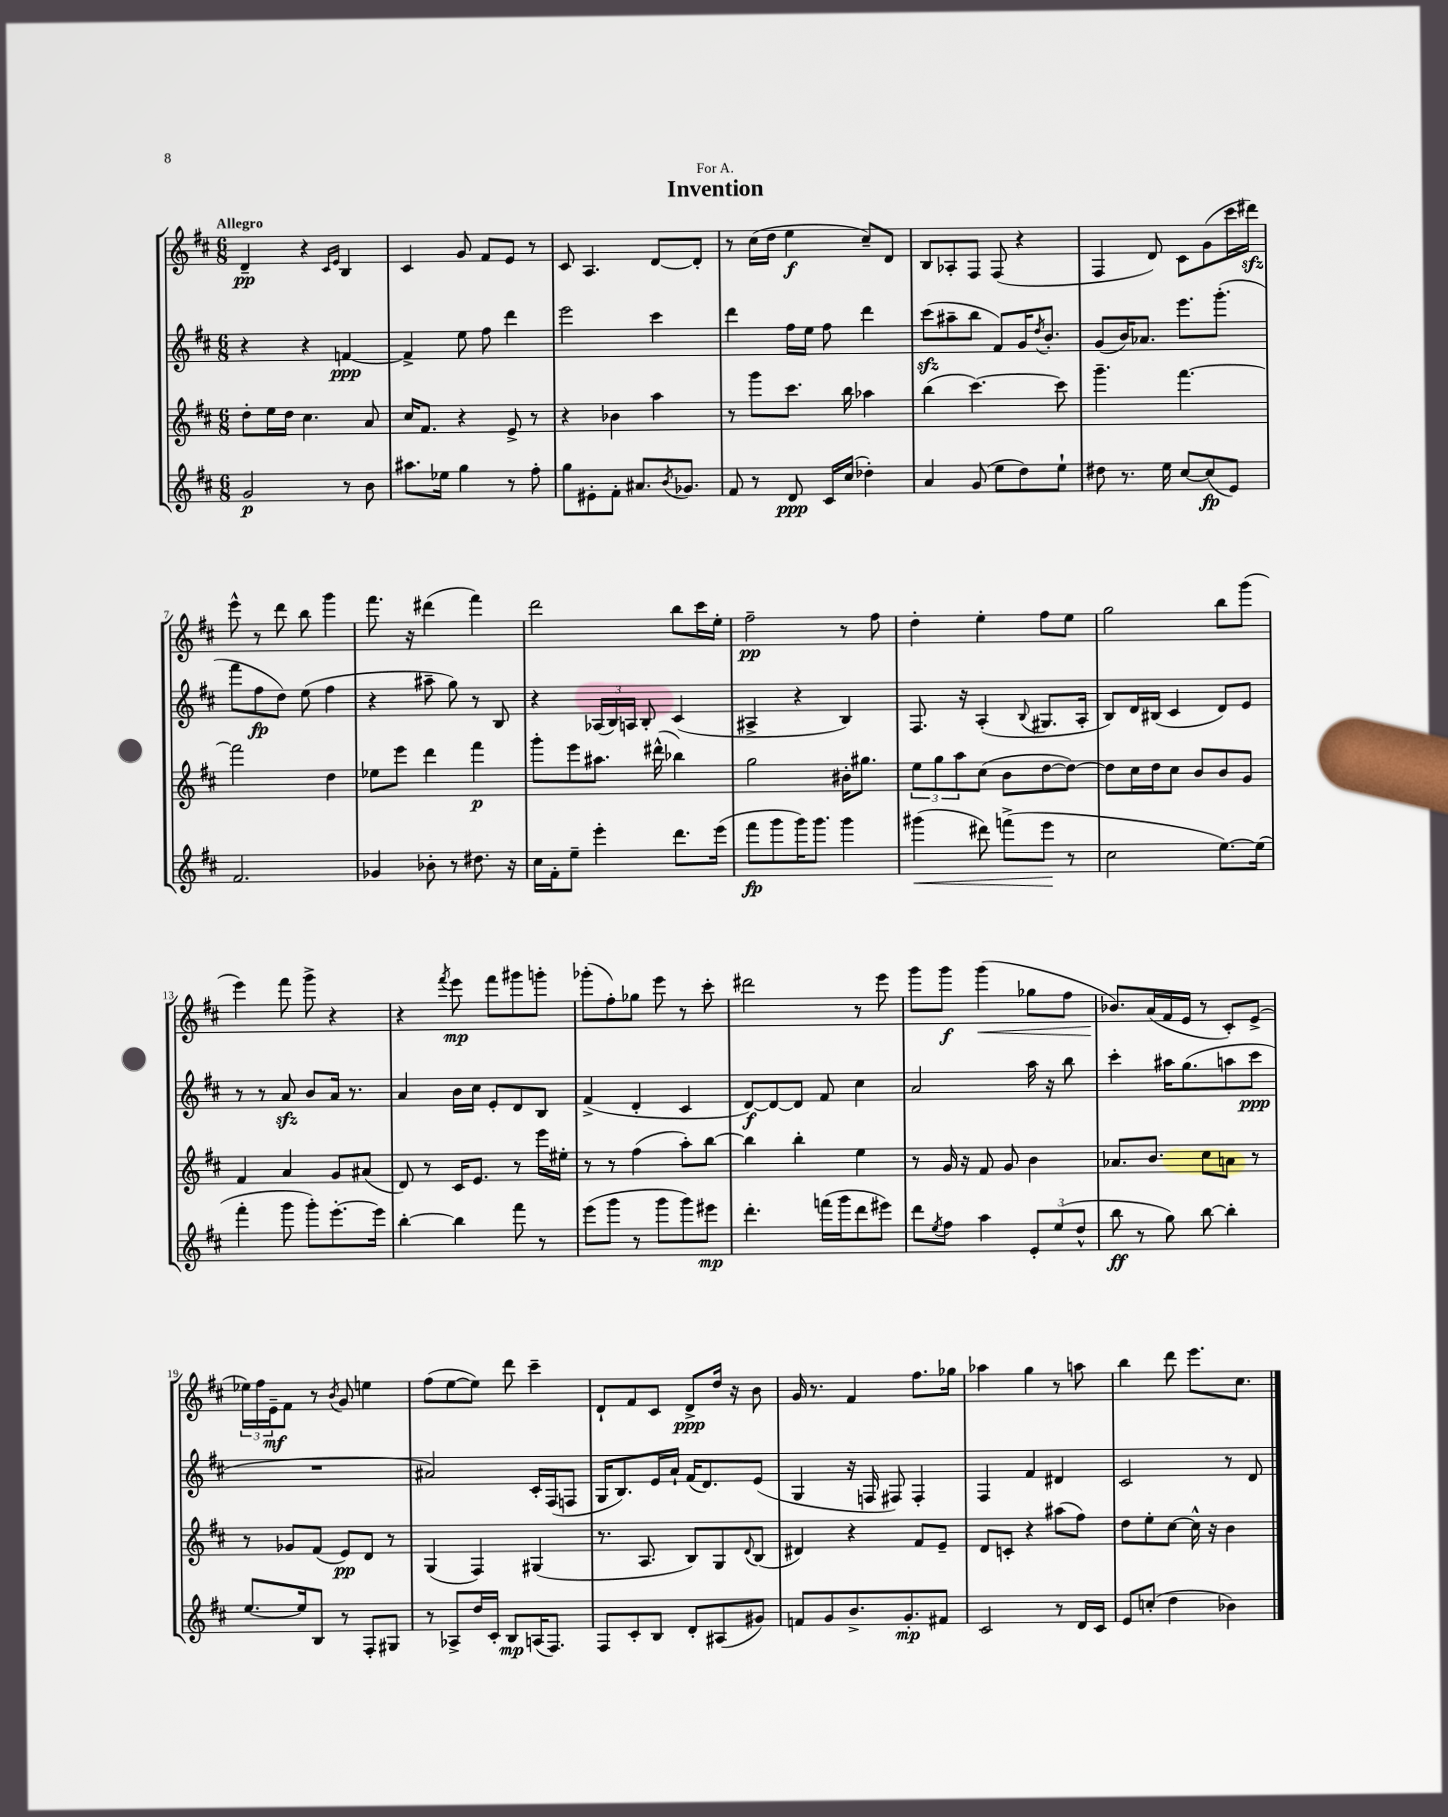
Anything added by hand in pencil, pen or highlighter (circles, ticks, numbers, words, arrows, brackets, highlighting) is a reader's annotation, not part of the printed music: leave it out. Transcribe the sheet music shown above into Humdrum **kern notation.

**kern	**dynam	**kern	**dynam	**kern	**dynam	**kern	**dynam
*part4	*part4	*part3	*part3	*part2	*part2	*part1	*part1
*staff4	*staff4	*staff3	*staff3	*staff2	*staff2	*staff1	*staff1
*clefG2	*	*clefG2	*	*clefG2	*	*clefG2	*
*k[f#c#]	*	*k[f#c#]	*	*k[f#c#]	*	*k[f#c#]	*
*M6/8	*	*M6/8	*	*M6/8	*	*M6/8	*
=1	=1	=1	=1	=1	=1	=1	=1
!	!	!	!	!	!	!LO:TX:a:B:t=Allegro	!
2g/	p	8dd'\L	.	4r	.	4d~/	pp
.	.	16ee\L	.	.	.	.	.
.	.	16dd\JJ	.	.	.	.	.
.	.	4.cc#\	.	4r	.	4r	.
.	.	.	.	.	.	16qqc#/LL	.
.	.	.	.	.	.	16qqe/JJ	.
8r	.	.	.	[4fn/	ppp	4B/	.
8b\	.	8a/	.	.	.	.	.
=2	=2	=2	=2	=2	=2	=2	=2
8.aa#X\L	.	16cc#/KL	.	4f^/]	.	4c#/	.
.	.	8.f#/J	.	.	.	.	.
16ee-X\Jk	.	.	.	.	.	.	.
4gg\	.	4r	.	8ee\	.	8g/	.
.	.	.	.	8ff#\	.	8f#/L	.
8r	.	8e^/	.	4ddd\	.	8e/J	.
8ff#'\	.	8r	.	.	.	8r	.
=3	=3	=3	=3	=3	=3	=3	=3
8gg\L	.	4r	.	2eee\	.	8c#/	.
8e#X'\	.	.	.	.	.	4.A/	.
8f#'\J	.	4b-X\	.	.	.	.	.
8.a#X/L	.	.	.	.	.	.	.
.	.	4aa\	.	4ccc#\	.	[8d/L	.
8qb/	.	.	.	.	.	.	.
8.g-X/J	.	.	.	.	.	.	.
.	.	.	.	.	.	8d'/J]	.
=4	=4	=4	=4	=4	=4	=4	=4
8f#/	.	8r	.	4ddd\	.	8r	.
8r	.	8ggg\L	.	.	.	(16cc#\LL	.
.	.	.	.	.	.	16dd\JJ	.
8d/	ppp	8.ccc#\J	.	16ff#\LL	.	4ee\	f
.	.	.	.	16ee\JJ	.	.	.
16c#/LL	.	.	.	8ff#\	.	.	.
(16cc#/JJ	.	16bb\	.	.	.	.	.
4dd-X'\)	.	4aa-X\	.	4ddd\	.	8cc#~/L)	.
.	.	.	.	.	.	8d/J	.
=5	=5	=5	=5	=5	=5	=5	=5
4a/	.	(4bb\	.	(8ccc#zz\L	.	8B/L	.
.	.	.	.	8aa#X~\	.	8A-X'/	.
(8g/	.	[4.ccc#\)	.	8bb\J	.	8F#/J	.
8ee\L	.	.	.	8f#/L)	.	(8F#/	.
8dd\)	.	.	.	16g/K	.	4r	.
.	.	.	.	8qdd/	.	.	.
.	.	.	.	8.b'/J	.	.	.
8ee`\J	.	8ccc#\]	.	.	.	.	.
=6	=6	=6	=6	=6	=6	=6	=6
8dd#X\	.	4.ggg~\	.	(8g/L	.	4F#/	.
8.r	.	.	.	16b/K)	.	.	.
.	.	.	.	8.a-X/J	.	.	.
.	.	.	.	.	.	8d/)	.
16ee\	.	.	.	.	.	.	.
[8cc#/L	.	[4.fff#\	.	8.eee\L	.	8c#\L	.
(8cc#/]	fp	.	.	.	.	(8g\	.
.	.	.	.	(8.ggg'\J	.	.	.
8e/J)	.	.	.	.	.	16ccc#\L	.
.	.	.	.	.	.	16ddd#Xzz\JJ)	.
!!LO:LB:g=z
=7	=7	=7	=7	=7	=7	=7	=7
2.f#/	.	2fff#\]	.	8fff#\L	.	8eee^^\	.
.	.	.	.	8ff#\	fp	8r	.
.	.	.	.	8dd\J)	.	8ddd\	.
.	.	.	.	(8ee\	.	8bb\	.
.	.	4dd\	.	4ff#\	.	4ggg\	.
=8	=8	=8	=8	=8	=8	=8	=8
4g-X/	.	8ee-X\L	.	4r	.	8.fff#\	.
.	.	8eee\J	.	.	.	.	.
.	.	.	.	.	.	16r	.
8b-X'\	.	4ddd\	.	8aa#X~\	.	(4ddd#X\	.
8r	.	.	.	8gg\)	.	.	.
8.dd#X\	.	4fff#\	p	8r	.	4fff#\)	.
.	.	.	.	8B/	.	.	.
16r	.	.	.	.	.	.	.
=9	=9	=9	=9	=9	=9	=9	=9
16cc#\LL	.	8ggg'\L	.	4r	.	2ddd\	.
16f#'\J	.	.	.	.	.	.	.
8ee~\J	.	8eee\	.	.	.	.	.
4eee'\	.	8.aa#X\J	.	(24A-X/LL	.	.	.
.	.	.	.	24B/)	.	.	.
.	.	.	.	24An/JJ	.	.	.
.	.	.	.	8B'/	.	.	.
.	.	(16ddd#X^^\	.	.	.	.	.
8.ddd\L	.	4bb-X\)	.	(4c#/	.	8bb\L	.
.	.	.	.	.	.	16ccc#\L	.
(16eee\Jk	.	.	.	.	.	16ee'\JJ	.
=10	=10	=10	=10	=10	=10	=10	=10
8fff#\L	fp	2gg\	.	4A#X^/	.	2ff#~\	pp
8ggg\	.	.	.	.	.	.	.
16ggg\K)	.	.	.	4r	.	.	.
8.ggg\J	.	.	.	.	.	.	.
4ggg\	.	16b#X'\KL	.	4B/)	.	8r	.
.	.	8.gg#X\J	.	.	.	.	.
.	.	.	.	.	.	8ff#\	.
=11	=11	=11	=11	=11	=11	=11	=11
!	!LO:HP:b	!	!	!	!	!	!
(4ggg#X\	<	12ee\L	.	8.F#/	.	4dd'\	.
.	.	12gg\	.	.	.	.	.
.	.	12aa\	.	.	.	.	.
.	.	.	.	16r	.	.	.
8ddd#X\)	.	(8cc#\J	.	(4A'/	.	4ee'\	.
(8fffn^\L	.	8b\L	.	.	.	.	.
.	.	.	.	8qqB/	.	.	.
8eee\J	.	[8dd\	.	8.G#X/L	.	8ff#\L	.
8r	[	8dd\J_)	.	.	.	8ee\J	.
.	.	.	.	16A'/Jk	.	.	.
=12	=12	=12	=12	=12	=12	=12	=12
2cc#\	.	8dd\L]	.	8B/L)	.	2gg\	.
.	.	16cc#\L	.	16d/L	.	.	.
.	.	16dd\J	.	(16B#X/JJ	.	.	.
.	.	8cc#\J	.	4c#/	.	.	.
.	.	8b/L	.	.	.	.	.
[8.ee\L)	.	8b/	.	8d/L)	.	8bb\L	.
.	.	8g/J	.	8e/J	.	(8ggg\J	.
(16ee\Jk]	.	.	.	.	.	.	.
!!LO:LB:g=z
=13	=13	=13	=13	=13	=13	=13	=13
4fff#'\	.	4f#/	.	8r	.	4eee\)	.
.	.	.	.	8r	.	.	.
8ggg\	.	4a/	.	8azz/	.	8fff#\	.
8ggg'\L)	.	.	.	8b/L	.	8ggg^\	.
[8.eee'\	.	8g/L	.	16a/Jk	.	4r	.
.	.	.	.	8.r	.	.	.
.	.	(8a#X/J	.	.	.	.	.
16eee\Jk]	.	.	.	.	.	.	.
=14	=14	=14	=14	=14	=14	=14	=14
[4bb'\	.	8d/)	.	4a/	.	4r	.
.	.	8r	.	.	.	.	.
.	.	.	.	.	.	8qfff#/	.
4bb\]	.	16c#/KL	.	16b\LL	.	8eee\	mp
.	.	8.e/J	.	16cc#\JJ	.	.	.
.	.	.	.	8e'/L	.	8fff#\L	.
8fff#\	.	8r	.	8d/	.	8ggg#X\	.
8r	.	16eee\LL	.	8B/J	.	8gggn'\J	.
.	.	16ee#X'\JJ	.	.	.	.	.
=15	=15	=15	=15	=15	=15	=15	=15
(8eee\L	.	8r	.	(4f#^/	.	(8ggg-X'\L	.
8ggg\J	.	8r	.	.	.	8ff#'\)	.
8r	.	(4ff#\	.	4d'/	.	8gg-X\J	.
8ggg\L	.	.	.	.	.	8eee\	.
8ggg\)	.	8aa'\L)	.	4c#/	.	8r	.
8eee#X\J	mp	[8bb\J	.	.	.	8ccc#'\	.
=16	=16	=16	=16	=16	=16	=16	=16
4.ddd'\	.	4bb\]	.	[8d/L)	f	2ddd#X\	.
.	.	.	.	8d/_	.	.	.
.	.	4bb'\	.	8d/J]	.	.	.
(16fffn\LL	.	.	.	8f#/	.	.	.
16ggg\J	.	.	.	.	.	.	.
8ddd\	.	4ee\	.	4cc#\	.	8r	.
8eee#X\J)	.	.	.	.	.	8eee\	.
=17	=17	=17	=17	=17	=17	=17	=17
8ddd\L	.	8r	.	2a/	.	8ggg\L	.
8qee/	.	.	.	.	.	.	.
8ff#\J	.	16g/	.	.	.	8ggg\J	f
.	.	16r	.	.	.	.	.
!	!	!	!	!	!	!	!LO:HP:b
4aa\	.	8f#/	.	.	.	(4ggg\	<
.	.	8g/	.	.	.	.	.
12e'/L	.	4b\	.	16aa\	.	8gg-X\L	.
.	.	.	.	16r	.	.	.
(12ee/	.	.	.	.	.	.	.
.	.	.	.	8bb\	.	8ff#\J	.
12dd^^/J	.	.	.	.	.	.	.
=18	=18	=18	=18	=18	=18	=18	=18
8bb\	ff	8.a-X/L	.	4ccc#'\	.	8.b-X/L)	.
8r	.	.	.	.	.	.	.
.	.	8.b/J	.	.	.	(16a/L	[
8gg\)	.	.	.	16aa#X\KL	.	16f#/	.
.	.	.	.	(8.gg\	.	16e/JJ	.
[8bb\	.	8cc#\L	.	.	.	8r	.
4bb'\]	.	8an\J	.	8aan\	.	8c#'/L)	.
.	.	8r	.	8ccc#\J	ppp	(8e^/J	.
!!LO:LB:g=z
=19	=19	=19	=19	=19	=19	=19	=19
[8.ee/L	.	8r	.	2.r	.	24ee-X\LL)	.
.	.	.	.	.	.	24ff#\	.
.	.	.	.	.	.	24e~\J	mf
.	.	8g-X/L	.	.	.	8f#\J	.
16ee/k]	.	.	.	.	.	.	.
8B/J	.	(8f#/J	.	.	.	8r	.
.	.	.	.	.	.	8qb/	.
8r	.	8e/L)	pp	.	.	8g/	.
8F#'/L	.	8d/J	.	.	.	4een\	.
8G#X/J	.	8r	.	.	.	.	.
=20	=20	=20	=20	=20	=20	=20	=20
8r	.	(4G/	.	2a#X/)	.	(8ff#\L	.
8A-X^/L	.	.	.	.	.	[8ee\	.
16dd/L	.	4F#/)	.	.	.	8ee\J])	.
16c#'/JJ	.	.	.	.	.	.	.
8B/L	mp	.	.	.	.	8ddd\	.
(16An/K	.	(4G#X/	.	16c#'/LL	.	4ccc#~\	.
8.F#/J)	.	.	.	(16F#/J	.	.	.
.	.	.	.	8Fn/J	.	.	.
=21	=21	=21	=21	=21	=21	=21	=21
8F#/L	.	8.r	.	16G/KL	.	8d`/L	.
.	.	.	.	8.B/)	.	.	.
8c#'/	.	.	.	.	.	8f#/	.
.	.	8.A/	.	.	.	.	.
8B/J	.	.	.	16e/L	.	8c#/J	.
.	.	.	.	16a`/JJ	.	.	.
8d'/L	.	8B/L)	.	(16f#/KL	.	8d^/L	ppp
.	.	.	.	8.d/)	.	.	.
(8A#X/	.	8G/	.	.	.	16dd/Jk	.
.	.	.	.	.	.	16r	.
.	.	8qqd/	.	.	.	.	.
8g#X/J)	.	(8B/J	.	(8e/J	.	8b\	.
=22	=22	=22	=22	=22	=22	=22	=22
8fn/L	.	4d#X/)	.	4G/	.	16g/	.
.	.	.	.	.	.	8.r	.
8g/	.	.	.	.	.	.	.
8.b^/	.	4r	.	16r	.	4f#/	.
.	.	.	.	16Fn/	.	.	.
.	.	.	.	8F#X/)	.	.	.
8.g'/	mp	.	.	.	.	.	.
.	.	8f#/L	.	4F#'/	.	8.ff#\L	.
8f#X/J	.	8e~/J	.	.	.	.	.
.	.	.	.	.	.	16gg-X\Jk	.
=23	=23	=23	=23	=23	=23	=23	=23
2c#/	.	8d/L	.	4F#/	.	4aa-X\	.
.	.	8cn'/J	.	.	.	.	.
.	.	4r	.	4f#/	.	4gg\	.
8r	.	(8aa#X\L	.	4d#X/	.	8r	.
16d/LL	.	8ff#\J)	.	.	.	8aan\	.
16c#/JJ	.	.	.	.	.	.	.
=24	=24	=24	=24	=24	=24	=24	=24
8e/L	.	8dd\L	.	2c#/	.	4bb\	.
(8ccn'/J	.	8ee'\	.	.	.	.	.
4dd\	.	[8cc#\J	.	.	.	8ddd\	.
.	.	16cc#^^\]	.	.	.	8.eee\L	.
.	.	16r	.	.	.	.	.
4b-X\)	.	4b\	.	8r	.	.	.
.	.	.	.	.	.	8.cc#\J	.
.	.	.	.	8d/	.	.	.
==	==	==	==	==	==	==	==
*-	*-	*-	*-	*-	*-	*-	*-
